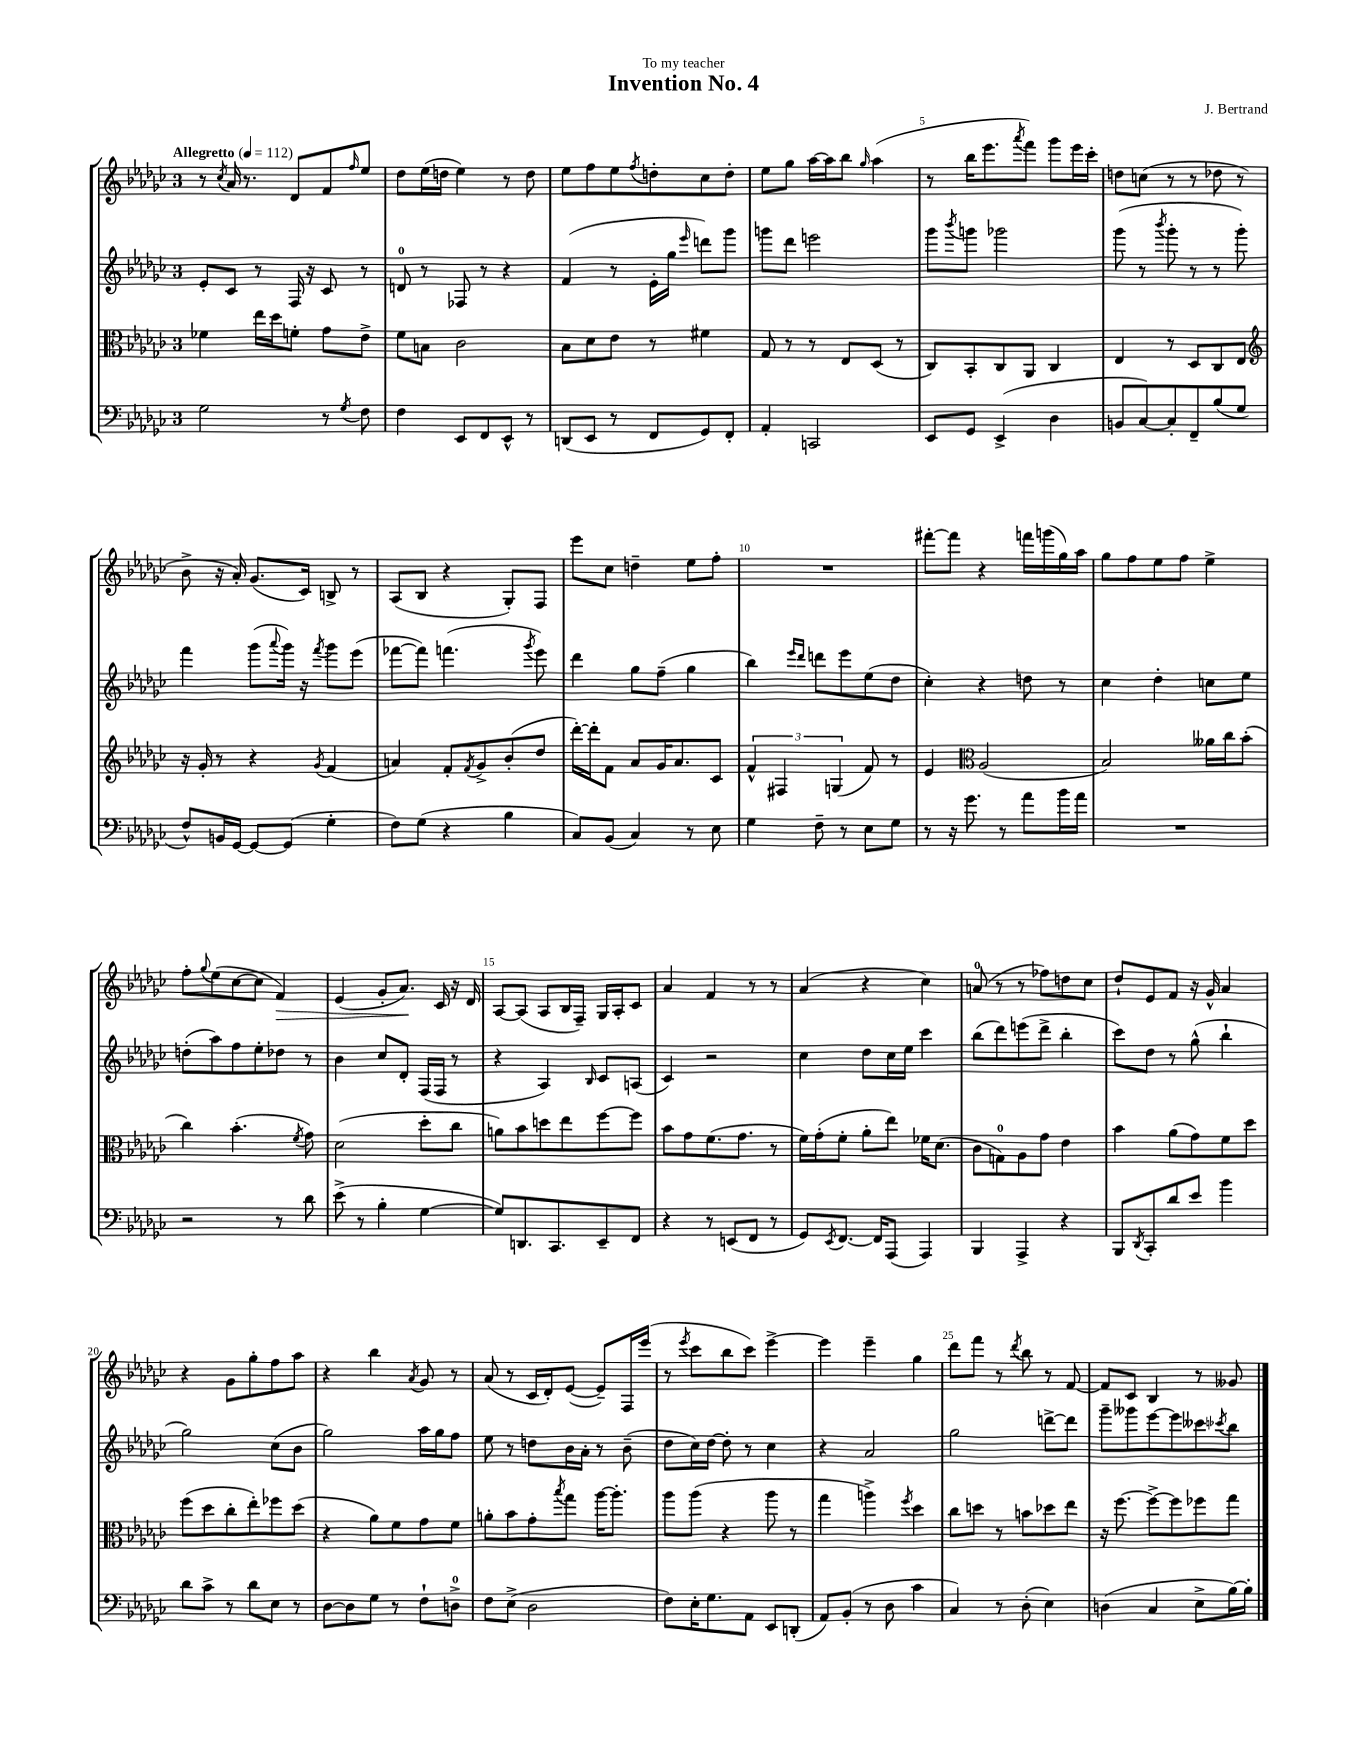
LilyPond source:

\header { title = "Invention No. 4" composer = "J. Bertrand" dedication = "To my teacher" }
<<
\new StaffGroup <<
\new Staff = "s0" {
    \clef treble \key ges \major \once \override Staff.TimeSignature.style = #'single-digit \time 3/4 \tempo "Allegretto" 4 = 112
    r8 \acciaccatura { ces''8 } aes'16 r8. des'8 f'8 \grace { f''16 } ees''8 |
    des''8 ees''16( d''16 ees''4) r8 d''8 |
    ees''8 f''8 ees''8 \acciaccatura { f''8 } d''8-. ces''8 d''8-. |
    ees''8 ges''8 aes''16~ aes''16 bes''8 \grace { ges''16 } aes''4( |
    r8 bes''16 ees'''8. \acciaccatura { aes'''8 } f'''8) ges'''8 ees'''16 ces'''16-. |
    d''8 c''8( r8 r8 des''8 r8 |
    bes'8-> r16 aes'16-.) ges'8.( ces'16) b8-> r8 |
    aes8( bes8 r4 ges8-.) f8 |
    ees'''8 ces''8 d''4-- ees''8 f''8-. |
    R2. |
    fis'''8~-. fis'''8 r4 f'''16 g'''16( ges''16) aes''16 |
    ges''8 f''8 ees''8 f''8 ees''4-> |
    f''8-. \appoggiatura { ges''8 } ees''8( ces''8~ ces''8 f'4\>) |
    ees'4( ges'8-. aes'8.\!) ces'16 r16 des'16 |
    aes8~ aes8( aes8 bes16 f16--) ges16 aes16-. ces'8 |
    aes'4 f'4 r8 r8 |
    aes'4( r4 ces''4) |
    a'8-0( r8 r8 fes''8) d''8 ces''8 |
    des''8-! ees'8 f'8 r16 ges'16-^ aes'4 |
    r4 ges'8 ges''8-. f''8 aes''8 |
    r4 bes''4 \acciaccatura { aes'8 } ges'8 r8 |
    aes'8( r8 ces'16 des'16-.) ees'8~( ees'8--) f16 ees'''16( |
    r8 \acciaccatura { ees'''8 } ces'''8 bes''8 ces'''8) ees'''4~-> |
    ees'''4 ees'''4-- ges''4 |
    des'''8 f'''8 r8 \acciaccatura { des'''8 } bes''8 r8 f'8~ |
    f'8 ces'8 bes4 r8 geses'8 \bar "|." |
}
\new Staff = "s1" {
    \clef treble \key ges \major \once \override Staff.TimeSignature.style = #'single-digit \time 3/4
    ees'8-. ces'8 r8 f16 r16 ces'8 r8 |
    d'8-0 r8 fes8 r8 r4 |
    f'4( r8 ees'16-. ges''16 \grace { ees'''16 } d'''8) ges'''8 |
    g'''8 des'''8 e'''2 |
    ges'''8 \acciaccatura { bes'''8 } g'''8 ges'''2 |
    ges'''8( r8 \acciaccatura { bes'''8 } ges'''8-. r8 r8 ges'''8-.) |
    f'''4 ges'''8( \appoggiatura { aes'''8 } ges'''16) r16 \acciaccatura { f'''8 } ges'''8 ees'''8( |
    fes'''8~ fes'''8) f'''4.( \acciaccatura { ges'''8 } ees'''8) |
    des'''4 ges''8 f''8--( ges''4 |
    bes''4) \grace { ees'''16 des'''16 } d'''8 ees'''8 ees''8( des''8 |
    ces''4-.) r4 d''8 r8 |
    ces''4 des''4-. c''8 ees''8 |
    d''8-.( aes''8) f''8 ees''8-. des''8 r8 |
    bes'4 ces''8 des'8-. f16( f16 r8 |
    r4 aes4) \grace { bes16 } ces'8 a8( |
    ces'4) r2 |
    ces''4 des''8 ces''16 ees''16 ces'''4 |
    bes''8( des'''8) e'''8( des'''8-> bes''4-. |
    ces'''8) des''8 r8 ges''8-^( bes''4-! |
    ges''2) ces''8( bes'8 |
    ges''2) aes''16 ges''16 f''8 |
    ees''8 r8 d''8 bes'16 aes'16-. r8 bes'8--( |
    des''8 ces''16) des''16~ des''8-. r8 ces''4 |
    r4 aes'2 |
    ges''2 d'''8~-> d'''8 |
    ges'''8-- geses'''8 ees'''8~ ees'''8 ceses'''8 \acciaccatura { ces'''8 } bes''8 \bar "|." |
}
\new Staff = "s2" {
    \clef alto \key ges \major \once \override Staff.TimeSignature.style = #'single-digit \time 3/4
    fes'4 ees''16 des''16 f'8-. ges'8 ees'8-> |
    f'8 b8 ces'2 |
    bes8 des'8 ees'8 r8 fis'4 |
    ges8 r8 r8 ees8 des8( r8 |
    ces8) bes,8-. ces8 aes,8 ces4 |
    ees4 r8 des8 ces8 ees8 |
    \clef treble r16 ges'16-. r8 r4 \acciaccatura { ges'8 } f'4( |
    a'4) f'8-. \acciaccatura { f'8 } ges'8-> bes'8-.( des''8 |
    des'''16~-.) des'''16-. f'8 aes'8 ges'16 aes'8. ces'8 |
    \tuplet 3/2 { f'4-^ fis4 g4( } f'8) r8 |
    ees'4 \clef alto aes2( |
    bes2) aeses'16 ces''16 bes'8-.( |
    ces''4) bes'4.-.( \acciaccatura { f'8 } ges'8) |
    des'2( des''8-. ces''8 |
    a'8) bes'8 d''8 ees''8 f''8~ f''8 |
    bes'8 ges'8 f'8.( ges'8. r8 |
    f'16) ges'16-.( f'8-. aes'8-. ees''8) fes'16 des'8.( |
    ces'8 g8-0) aes8 ges'8 ees'4 |
    bes'4 aes'8( ges'8) f'8 des''8 |
    f''8( des''8 ces''8-. ees''8-.) fes''8 des''8( |
    r4 aes'8) f'8 ges'8 f'8 |
    a'8-. bes'8 ges'8-. \acciaccatura { bes''8 } ges''8 aes''16~ aes''8.-. |
    aes''8 aes''8( r4 aes''8 r8 |
    ges''4 a''4->) \acciaccatura { f''8 } des''4 |
    ces''8 d''8 r8 b'8 des''8 ees''8 |
    r16 f''8.~ f''8~-> f''8 fes''8 ges''8 \bar "|." |
}
\new Staff = "s3" {
    \clef bass \key ges \major \once \override Staff.TimeSignature.style = #'single-digit \time 3/4
    ges2 r8 \acciaccatura { ges8 } f8 |
    f4 ees,8 f,8 ees,8-^ r8 |
    d,8( ees,8 r8 f,8 ges,8) f,8-. |
    aes,4-. c,2 |
    ees,8 ges,8 ees,4->( des4 |
    b,8 ces8~) ces8-. f,8-- bes8( ges8 |
    f8-^) b,16 ges,16~ ges,8~ ges,8( ges4-. |
    f8) ges8( r4 bes4 |
    ces8) bes,8( ces4) r8 ees8 |
    ges4 f8-- r8 ees8 ges8 |
    r8 r16 ges'8. r8 aes'8 bes'16 aes'16 |
    R2. |
    r2 r8 des'8 |
    ees'8->( r8 bes4-. ges4~ |
    ges8) d,8. ces,8. ees,8-- f,8 |
    r4 r8 e,8( f,8 r8 |
    ges,8) \acciaccatura { ees,8 } f,8.~ f,16 aes,,8( aes,,4) |
    bes,,4 aes,,4-> r4 |
    bes,,8 \acciaccatura { des,8 } ces,8-. des'8 ees'8 bes'4 |
    des'8 ces'8-> r8 des'8 ees8 r8 |
    des8~ des8 ges8 r8 f8-! d8-0-> |
    f8 ees8->( des2 |
    f8) ees16-. ges8. aes,8 ees,8 d,8-.( |
    aes,8) bes,8-.( r8 des8 ces'4 |
    ces4) r8 des8-.( ees4) |
    d4( ces4 ees8-> bes16~) bes16-. \bar "|." |
}
>>
>>
\layout { \context { \Score \override BarNumber.break-visibility = ##(#f #t #t) barNumberVisibility = #(every-nth-bar-number-visible 5) } }
